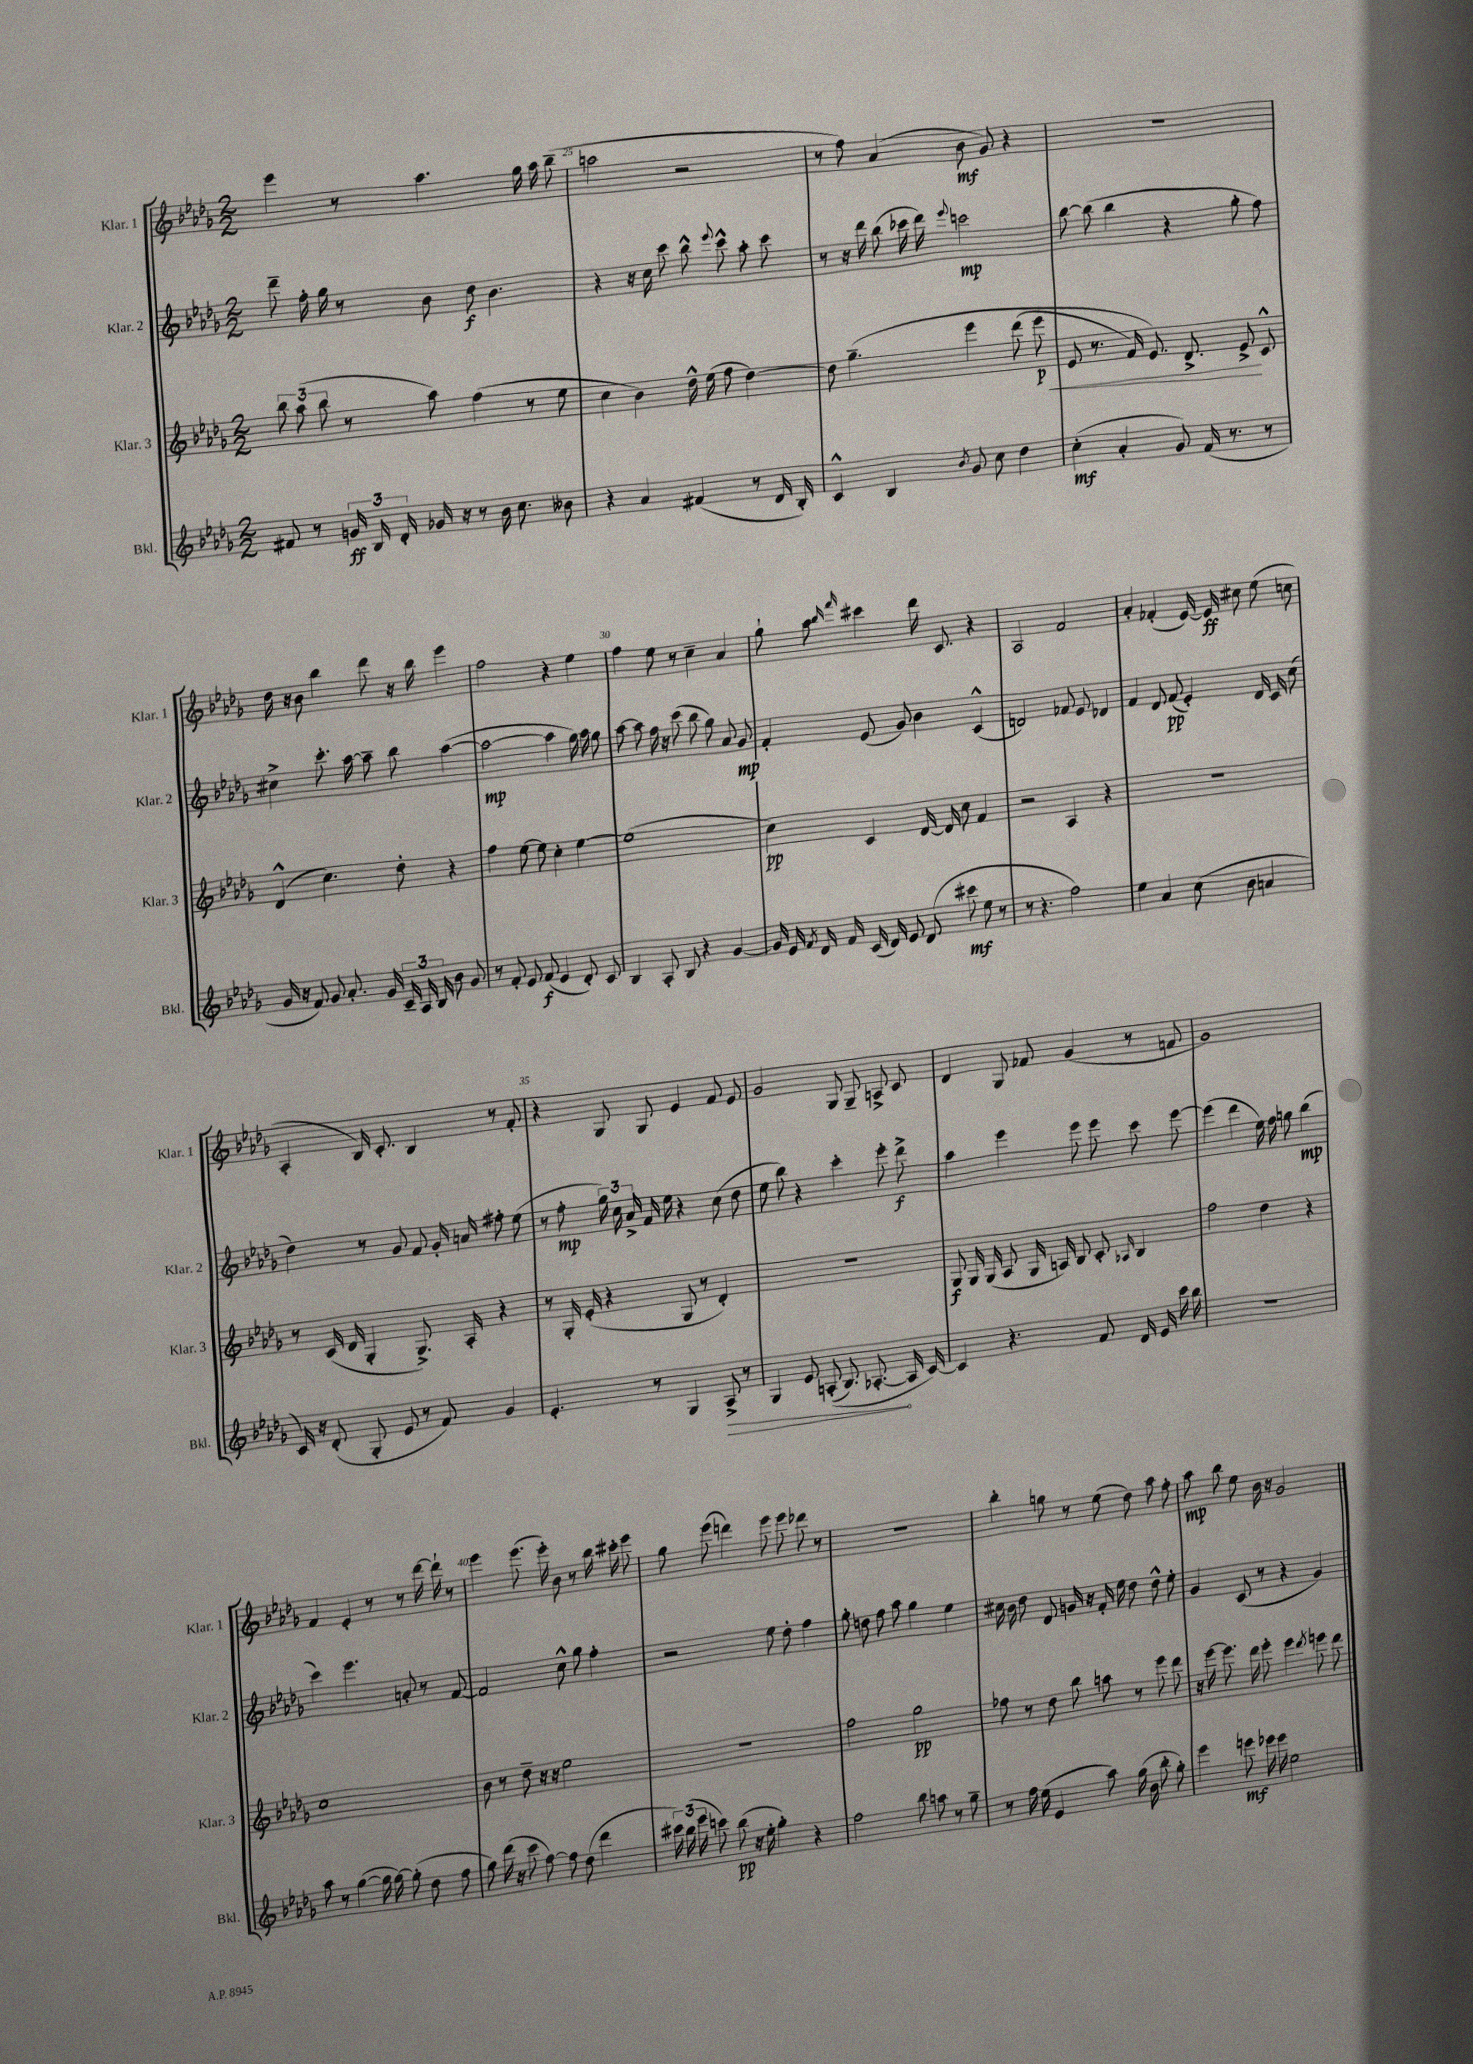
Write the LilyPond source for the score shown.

<<
\new StaffGroup <<
\new Staff = "s0" \with { instrumentName = "Klar. 1" shortInstrumentName = "Klar. 1" } {
    \clef treble \key des \major \numericTimeSignature \time 2/2
    \autoBeamOff ees'''4 r8 aes''4. ges''16 aes''16 bes''8--( |
    a''2 r2 |
    r8 f''8) aes'4( bes'8\mf ges'8) r4 |
    r1 |
    des''16 r16 bes'8 bes''4 des'''8 r16 bes''16 ees'''4 |
    f''2 r4 ees''4 |
    f''4 ees''8 r8 c''4-- aes'4 |
    ges''8-! aes''8 \grace { bes''16 f'''16 } cis'''4 des'''16 c'8. r4 |
    aes2 f'2 |
    aes'4-. fes'4-.( ees'16~) ees'16\ff cis''8 ees''8( c''8 |
    aes4-. bes16) c'8.-. bes4 r8 f'8-. |
    r4 ges8 ges8 ees'4 f'8 ees'8 |
    ges'2 ges8 ges8-- a8-> c'8 |
    des'4 ges8 fes'8 ges'4( r8 f'8 |
    ges'1) |
    f'4 ees'4-. r8 r8 des'''16~ des'''16-! r8 |
    ees'''4 ees'''8.( ees'''16-.) bes'8 r8 bes''16 cis'''16-. ees'''8 |
    ges''8 ees'''8( d'''4) ees'''8 ees'''8 des'''8 r8 |
    R1 |
    bes''4-. g''8 r8 ees''8( des''8) aes''8 f''8-. |
    aes''8\mp bes''8 ees''8 bes'16 r16 ges'2 \bar "|." |
}
\new Staff = "s1" \with { instrumentName = "Klar. 2" shortInstrumentName = "Klar. 2" } {
    \clef treble \key des \major \numericTimeSignature \time 2/2
    \autoBeamOff des'''8-- f''16-. ges''16 r8 bes'8 des''8\f bes'4. |
    r4 r16 c''16 c'''8 bes''8-^ \appoggiatura { ees'''8 } c'''8-^ aes''8-. c'''8 |
    r8 r16 des'''16 bes''8( ces'''16 des'''16) \appoggiatura { ees'''8 } c'''2\mp |
    bes''8~ bes''8( bes''4 r4 ges''8-. f''8) |
    cis''4-> c'''8.-. aes''16~ aes''8-- bes''8 aes''4~( |
    aes''2~\mp aes''4 ges''16) aes''16 ges''8 |
    aes''8~ aes''8 f''16 r16 c'''8( bes''8 ges''8) aes'8 ges'8\mp |
    f'4-. ees'8( ges'8) bes'4 c'4-^( |
    d'2) fes'8 ees'8 des'4 |
    f'4 des'8 f'8\pp( ees'4-.) des'16 c'16 c''8( |
    des''4) r8 ges'8 f'8 ges'16-. a'16 fis''8-. ees''8( |
    r8 f''8-.\mp \tuplet 3/2 { ges''16) c''16 aes'16-> } f'16 ees''16 r4 c''8( des''8 |
    ees''8 bes''8) r4 c'''4-. ees'''8-. des'''8->\f |
    aes''4 ees'''4 ees'''8 ees'''8 c'''8 ees'''8~ |
    ees'''4( des'''4 ees''16) f''16 g''8 bes''4\mp( |
    c'''4) ees'''4. a'8-. r8 f'8~ |
    f'2 c''8-^ ges''8 f''4-. |
    r2 ees''8 des''8-. f''4 |
    ges''8-. d''8 f''8 aes''8 ges''4 ees''4 |
    cis''16 bes'16 des''8 des'8 g'16 r16 f'16-. ees''16 des''8 des''8-^ ees''8-. |
    ges'4 c'8( r8 r4 ges'4) \bar "|." |
}
\new Staff = "s2" \with { instrumentName = "Klar. 3" shortInstrumentName = "Klar. 3" } {
    \clef treble \key des \major \numericTimeSignature \time 2/2
    \autoBeamOff \tuplet 3/2 { bes''8 aes''8( bes''8 } r8 aes''8) f''4( r8 ees''8 |
    c''4 bes'4) des''16-^ ees''16( f''8 des''4~) |
    des''8 ges''4.--\( ees'''4 des'''8( ees'''8\p\< |
    ees'8 r8. f'16) ees'8.\) des'8.-> ees'8->\! c'8-^ |
    des'4-^( c''4.) des''8-. r4 |
    f''4 ees''8~ ees''8 c''4-. ees''4~ |
    ees''1( |
    c''4\pp) c'4 des'16~ des'16 c''8 f'4 |
    r2 aes4 r4 |
    r1 |
    r8 c'16( des'16 ges4-. ges8.->) aes16-. r4 |
    r8 ges16-. ees'16-.( r4 ges8 r8 des'4-.) |
    r1 |
    ges8\f ges16 ges16( aes8 ges16 a16) bes8 c'8-. \grace { aes16 } bes4 |
    f''2 des''4 r4 |
    c''1 |
    bes'8 r8 des''8-- r16 r16 ees''2 |
    r1 |
    f''2 ges''2\pp |
    fes''8 r8 des''8 bes''8 a''8 r8 ees'''8 des'''8 |
    r16 ees'''16~ ees'''8. des'''16 ees'''8-. ees'''4 \acciaccatura { des'''8 } e'''8 des'''8 \bar "|." |
}
\new Staff = "s3" \with { instrumentName = "Bkl." shortInstrumentName = "Bkl." } {
    \clef treble \key des \major \numericTimeSignature \time 2/2
    \autoBeamOff fis'8 r8 \tuplet 3/2 { g'16\ff bes16 des'16-. } ges'16 r16 r8 bes'16 c''8. beses'8 |
    r4 aes'4 fis'4( r8 des'16 bes16-.) |
    c'4-^ bes4 \acciaccatura { bes'8 } ges'8 c''8 des''4 |
    c''4-.\mf( aes'4-. ges'8) f'16( r8. r8 |
    ges'16 r16 f'8) ges'8 aes'8.-. ges'16 \tuplet 3/2 { c'16-- aes16 bes16 } bes'8 ges'8 |
    r8 f'8-. ees'8 f'8\f( ees'4 des'8-.) c'8 |
    bes4 aes8-. bes8 r4 ges'4~ |
    ges'16 ees'16 \acciaccatura { f'8 } des'16 f'16 c'16( des'16) ees'8 des'8( cis'''8\mf ees''8 r8 |
    r8 r4. f''2) |
    ees''4 aes'4 c''8( bes'8 a'4 |
    c'16) r16 des'8-.( ges8-. ees'8 r8 f'8) ges'4 |
    ees'4.-. r8 ges4 \once \override Hairpin.circled-tip = ##t aes8->\> r8 |
    ges4 ees'8 a8-.(\( bes8.) aes8.~-.\! aes16 c'16~\) |
    c'4 r4. f'8 des'16 ees'16 c'''16 bes''16 |
    r1 |
    aes''8 r8 ges''4~( ges''16 ges''16~) ges''8-.( des''8 f''8 |
    ges''8) des'''16( r16 c'''8 f''8~) f''8 des''8( des'''4 |
    \tuplet 3/2 { cis'''16) bes''16( ees'''16 } c'''8) bes''8\pp( r16 ees''16-. ges''4-.) r4 |
    f''2 bes''8 a''8 r8 ges''8-- |
    r8 f''16 ees''16( ees'4 aes''8) ges''16( bes'16 bes''8-. ges''8-.) |
    ees'''4 e'''8\mf ees'''16 ees'''16 ees''2 \bar "|." |
}
>>
>>
\layout { \context { \Score currentBarNumber = #24 \override BarNumber.break-visibility = ##(#f #t #t) barNumberVisibility = #(every-nth-bar-number-visible 5) } }
